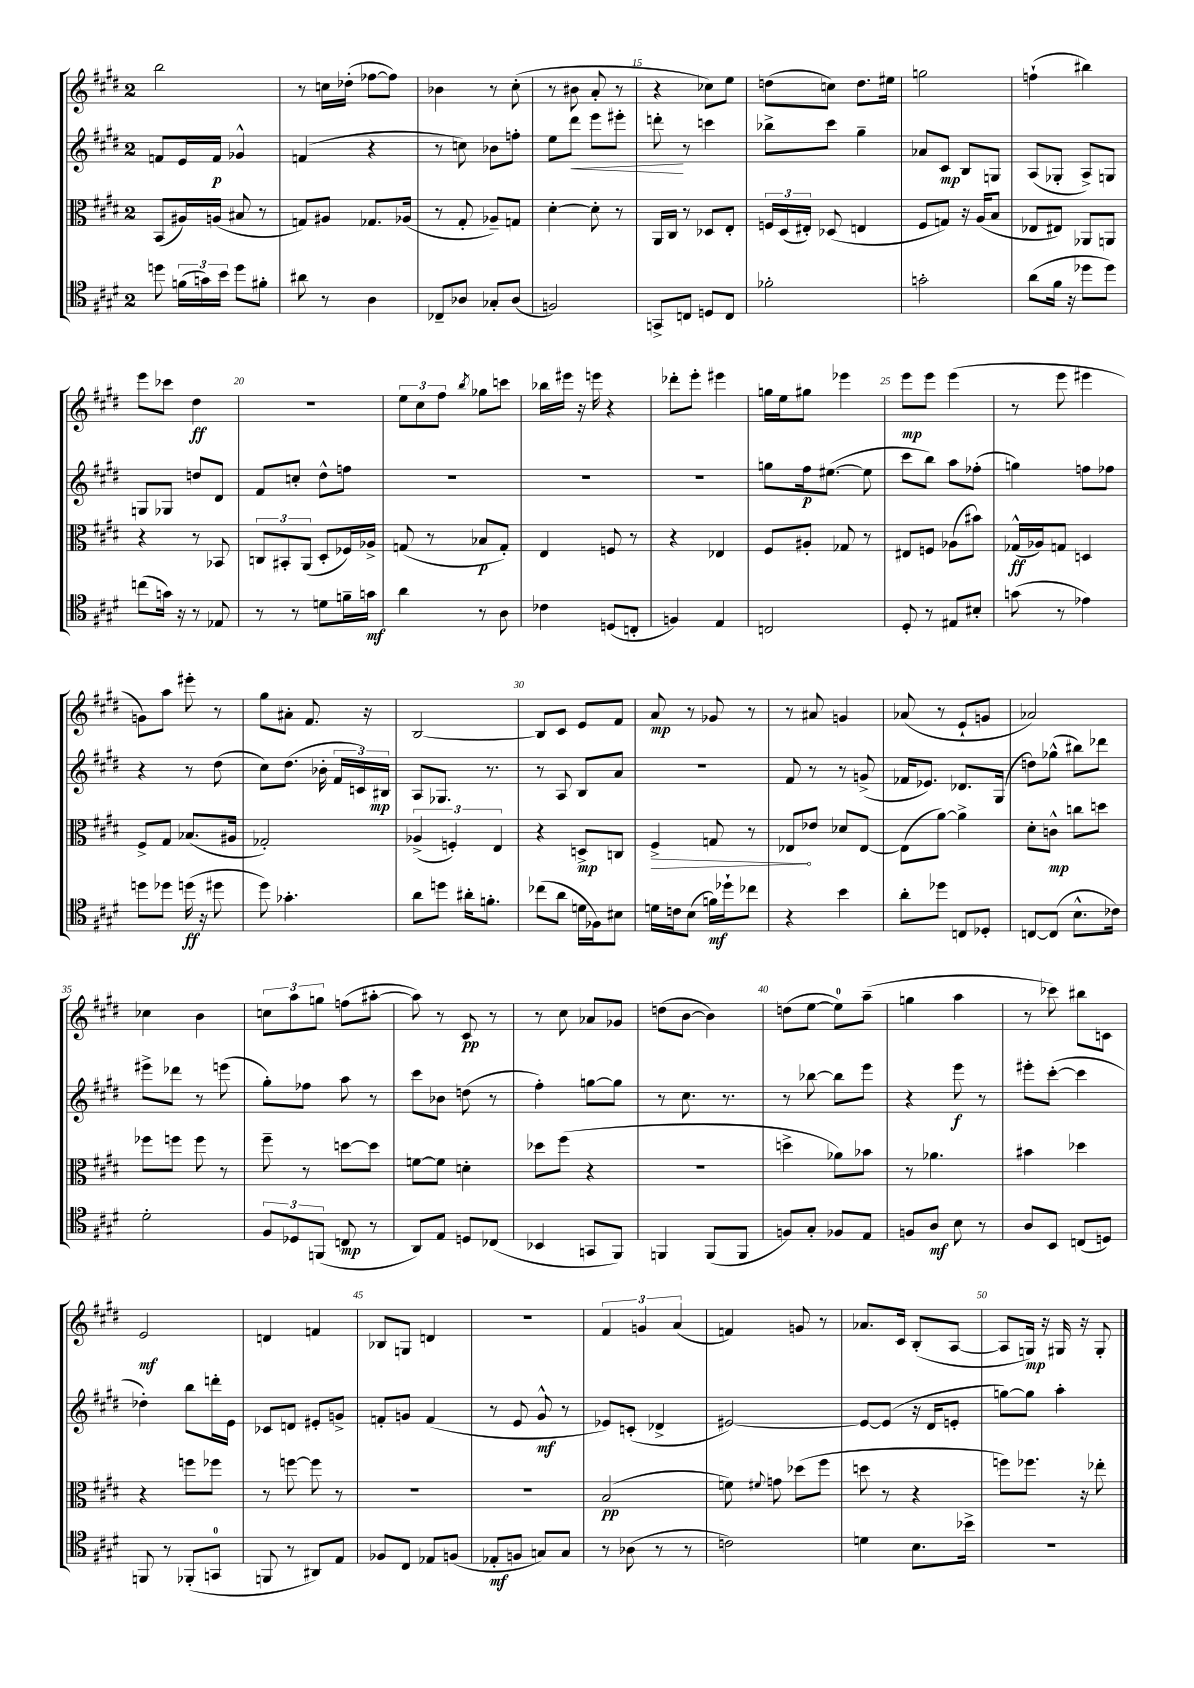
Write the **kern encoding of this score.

**kern	**dynam	**kern	**dynam	**kern	**dynam	**kern	**dynam
*part4	*part4	*part3	*part3	*part2	*part2	*part1	*part1
*staff4	*staff4	*staff3	*staff3	*staff2	*staff2	*staff1	*staff1
*clefC4	*	*clefC3	*	*clefG2	*	*clefG2	*
*k[f#c#g#d#]	*	*k[f#c#g#d#]	*	*k[f#c#g#d#]	*	*k[f#c#g#d#]	*
*M2/4	*	*M2/4	*	*M2/4	*	*M2/4	*
=11	=11	=11	=11	=11	=11	=11	=11
8ddn\	.	(8BB/L	.	8fn/L	.	2bb\	.
(24fn\LL	.	16A#X/L)	.	16e/L	.	.	.
24gn\)	.	.	.	.	.	.	.
.	.	(16An/JJ	.	16f/JJ	p	.	.
24b\JJ	.	.	.	.	.	.	.
8dd\L	.	8B#X/	.	4g-X^^/	.	.	.
8f#X'\J	.	8r	.	.	.	.	.
=12	=12	=12	=12	=12	=12	=12	=12
8a#X\	.	8Gn/L)	.	(4fn/	.	8r	.
8r	.	8A#X/J	.	.	.	16ccn\LL	.
.	.	.	.	.	.	(16dd-X'\JJ	.
4A\	.	8.G-X/L	.	4r	.	[8ff-X\L	.
.	.	.	.	.	.	8ff-\J])	.
.	.	(16A-X/Jk	.	.	.	.	.
=13	=13	=13	=13	=13	=13	=13	=13
8C-X~/L	.	8r	.	8r	.	4b-X\	.
8A-X/J	.	8G#'/	.	8ccn\)	.	.	.
8G-X'/L	.	8A-X~/L)	.	8b-X\L	.	8r	.
(8A-/J	.	8Gn/J	.	8ffn'\J	.	(8cc#'\	.
=14	=14	=14	=14	=14	=14	=14	=14
2Fn/)	.	[4d#'\	.	8ee\L	.	8r	.
!	!	!	!	!	!LO:HP:b	!	!
.	.	.	.	8ddd#\J	<	8b#X\	.
.	.	8d#'\]	.	8eee\L	.	8a'/	.
.	.	8r	.	8eee#X'\J	.	8r	.
=15	=15	=15	=15	=15	=15	=15	=15
8GGn^/L	.	16AA/LL	.	8dddn'\	.	4r	.
.	.	16C#/JJ	.	.	.	.	.
8Cn/J	.	8r	.	8r	[	.	.
8Dn/L	.	8D-X/L	.	4cccn\	.	8cc-X\L)	.
8C/J	.	8E'/J	.	.	.	8ee\J	.
=16	=16	=16	=16	=16	=16	=16	=16
2f-X'\	.	24Fn/LL	.	8bb-X^\L	.	(8ddn\L	.
.	.	(24D#/	.	.	.	.	.
.	.	24E#X'/JJ)	.	.	.	.	.
.	.	(8D-X/	.	8ccc#\J	.	8ccn\J)	.
.	.	4En/	.	4gg#~\	.	8.dd\L	.
.	.	.	.	.	.	16ee#X\Jk	.
=17	=17	=17	=17	=17	=17	=17	=17
2gn'\	.	8F#/L	.	8a-X/L	.	2ggn\	.
.	.	8Gn/J)	.	8c#/J	mp	.	.
.	.	16r	.	8B/L	.	.	.
.	.	(16A/KL	.	.	.	.	.
.	.	8B/J	.	8Gn/J	.	.	.
=18	=18	=18	=18	=18	=18	=18	=18
(8a\L	.	8E-X/L	.	(8A/L	.	(4ffn`\	.
16f#\Jk	.	8E#X/J)	.	8G-X'/J	.	.	.
16r	.	.	.	.	.	.	.
8dd-X\L	.	8AA-X/L	.	8A^/L)	.	4bb#X\)	.
8dd-\J)	.	8AAn/J	.	8Gn/J	.	.	.
!!LO:LB:g=z
=19	=19	=19	=19	=19	=19	=19	=19
(8ccn\L	.	4r	.	8Gn/L	.	8eee\L	.
16gn\Jk)	.	.	.	8G-X/J	.	8ccc-X\J	.
16r	.	.	.	.	.	.	.
8r	.	8r	.	8ddn/L	.	4dd#\	ff
8E-X/	.	8BB-X/	.	8d#/J	.	.	.
=20	=20	=20	=20	=20	=20	=20	=20
8r	.	12Cn/L	.	8f#/L	.	2r	.
.	.	12BB#X'/	.	.	.	.	.
8r	.	.	.	8ccn'/J	.	.	.
.	.	(12AA/J	.	.	.	.	.
8dn\L	.	8D#'/L	.	8dd#^^\L	.	.	.
16fn~\L	.	16F-X/L)	.	8ffn\J	.	.	.
16gn\JJ	mf	16A-X^/JJ	.	.	.	.	.
=21	=21	=21	=21	=21	=21	=21	=21
4a\	.	(8Gn/	.	2r	.	12ee\L	.
.	.	.	.	.	.	12cc#\	.
.	.	8r	.	.	.	.	.
.	.	.	.	.	.	12ff#\J	.
.	.	.	.	.	.	8qbb/	.
8r	.	8B-X/L	p	.	.	8gg-X\L	.
8A\	.	8G'/J)	.	.	.	8cccn\J	.
=22	=22	=22	=22	=22	=22	=22	=22
4c-X\	.	4E/	.	2r	.	16bb-X\LL	.
.	.	.	.	.	.	16eee#X\JJ	.
.	.	.	.	.	.	16r	.
.	.	.	.	.	.	16eeen\	.
(8Dn/L	.	8Fn/	.	.	.	4r	.
8Cn'/J	.	8r	.	.	.	.	.
=23	=23	=23	=23	=23	=23	=23	=23
4Fn/)	.	4r	.	2r	.	8ddd-X'\L	.
.	.	.	.	.	.	8eee'\J	.
4E/	.	4E-X/	.	.	.	4eee#X\	.
=24	=24	=24	=24	=24	=24	=24	=24
2Cn/	.	8F#/L	.	8ggn\L	.	16ggn\LL	.
.	.	.	.	.	.	16ee\J	.
.	.	8A#X'/J	.	16ff#\k	p	8gg#X\J	.
.	.	.	.	([8.ee#X\J	.	.	.
.	.	8G-X/	.	.	.	4eee-X\	.
.	.	8r	.	8ee#\]	.	.	.
=25	=25	=25	=25	=25	=25	=25	=25
8D#'/	.	8E#X/L	.	8ccc#\L	.	8eee\L	mp
8r	.	8Fn/J	.	8bb\J)	.	8eee\J	.
8E#X/L	.	(8A-X\L	.	8aa\L	.	(4eee\	.
8B#X'/J	.	8b#X\J)	.	(8ff-X'\J	.	.	.
=26	=26	=26	=26	=26	=26	=26	=26
(8gn\	.	(16G-X^^/LL	ff	4ggn\)	.	8r	.
.	.	16A-X/J)	.	.	.	.	.
8r	.	8Gn/J	.	.	.	8eee\	.
4e-X\)	.	4Dn/	.	8ffn\L	.	4eee#X\	.
.	.	.	.	8ff-X\J	.	.	.
!!LO:LB:g=z
=27	=27	=27	=27	=27	=27	=27	=27
8ddn\L	.	8F#^/L	.	4r	.	8gn\L)	.
8dd-X\J	.	8G#/J	.	.	.	8aa\J	.
(16ddn\	ff	(8.B-X/L	.	8r	.	8eee#X'\	.
16r	.	.	.	.	.	.	.
8dd#X\	.	.	.	(8dd#\	.	8r	.
.	.	16A#X/Jk	.	.	.	.	.
=28	=28	=28	=28	=28	=28	=28	=28
8dd#\)	.	2G-X'/)	.	8cc#\L)	.	8gg#\L	.
4.g-X'\	.	.	.	(8.dd#\J	.	8a#X'\J	.
.	.	.	.	.	.	8.f#/	.
.	.	.	.	16b-X'\	.	.	.
.	.	.	.	24f#/LL	.	.	.
.	.	.	.	24cn/)	.	.	.
.	.	.	.	.	.	16r	.
.	.	.	.	24B#X/JJ	mp	.	.
=29	=29	=29	=29	=29	=29	=29	=29
8a\L	.	(6A-X^/	.	8A/L	.	[2B/	.
8ddn\J	.	.	.	8.G-X/J	.	.	.
.	.	6Fn'/)	.	.	.	.	.
16a#X'\KL	.	.	.	.	.	.	.
8.fn'\J	.	.	.	8.r	.	.	.
.	.	6E/	.	.	.	.	.
=30	=30	=30	=30	=30	=30	=30	=30
(8cc-X\L	.	4r	.	8r	.	8B/L]	.
8a\J	.	.	.	8A/	.	8c#/J	.
16dn\LL	.	8Dn^/L	mp	8B/L	.	8e/L	.
16F-X\J)	.	.	.	.	.	.	.
8B#X\J	.	8Cn/J	.	8a/J	.	8f#/J	.
=31	=31	=31	=31	=31	=31	=31	=31
!	!	!	!LO:HP:b	!	!	!	!
16dn\LL	.	4F#^/	>	2r	.	8a/	mp
16cn\J	.	.	.	.	.	.	.
(8B\J	.	.	.	.	.	8r	.
16fn\LL)	mf	8Gn/	.	.	.	8g-X/	.
16dd-X`\J	.	.	.	.	.	.	.
8cc-X\J	.	8r	.	.	.	8r	.
=32	=32	=32	=32	=32	=32	=32	=32
4r	.	8E-X/L	.	8f#/	.	8r	.
.	.	8e-X/J	]	8r	.	8a#X/	.
4b\	.	8d-X/L	.	8r	.	4gn/	.
.	.	[8E-/J	.	(8gn^/	.	.	.
=33	=33	=33	=33	=33	=33	=33	=33
8a'\L	.	(8E-\L]	.	16f-X/KL	.	(8a-X/	.
.	.	.	.	8.e-X/J)	.	.	.
8dd-X\J	.	[8a\J)	.	.	.	8r	.
8Cn/L	.	4a^\]	.	8.d-X/L	.	8e`/L	.
8D-X'/J	.	.	.	.	.	8gn/J	.
.	.	.	.	(16G#/Jk	.	.	.
=34	=34	=34	=34	=34	=34	=34	=34
[8Cn/L	.	8d#'\L	.	8ddn\L)	.	2a-X/)	.
(8C/J]	.	8cn^^\J	mp	(8gg-X^^\J	.	.	.
8.B^^\L	.	8ccn\L	.	8bb#X\L)	.	.	.
.	.	8ddn\J	.	8ddd-X\J	.	.	.
16c-X\Jk)	.	.	.	.	.	.	.
!!LO:LB:g=z
=35	=35	=35	=35	=35	=35	=35	=35
2d#'\	.	8ff-X\L	.	8eee#X^\L	.	4cc-X\	.
.	.	8ffn\J	.	8ddd-X\J	.	.	.
.	.	8ff\	.	8r	.	4b\	.
.	.	8r	.	(8eeen\	.	.	.
=36	=36	=36	=36	=36	=36	=36	=36
12F#/L	.	8ff#~\	.	8gg#'\L)	.	12ccn\L	.
12D-X/	.	.	.	.	.	12aa\	.
.	.	8r	.	8ff-X\J	.	.	.
(12FFn/J	.	.	.	.	.	12ggn\J	.
8Cn/	mp	[8ddn\L	.	8aa\	.	(8ffn\L	.
8r	.	8dd\J]	.	8r	.	[8aa#X'\J	.
=37	=37	=37	=37	=37	=37	=37	=37
8AA/L)	.	[8fn\L	.	8ccc#\L	.	8aa#\])	.
8E/J	.	8f\J]	.	8b-X\J	.	8r	.
8Dn/L	.	4dn'\	.	(8ddn\	.	8c#/	pp
(8C-X/J	.	.	.	8r	.	8r	.
=38	=38	=38	=38	=38	=38	=38	=38
4BB-X/	.	8dd-X\L	.	4ff#'\)	.	8r	.
.	.	(8ff#\J	.	.	.	8cc#\	.
8GGn/L	.	4r	.	[8ggn\L	.	8a-X/L	.
8FF#/J)	.	.	.	8gg\J]	.	8g-X/J	.
=39	=39	=39	=39	=39	=39	=39	=39
4FFn/	.	2r	.	8r	.	(8ddn\L	.
.	.	.	.	8.cc#\	.	[8b\J	.
(8FF/L	.	.	.	.	.	4b\])	.
.	.	.	.	8.r	.	.	.
8FF/J	.	.	.	.	.	.	.
=40	=40	=40	=40	=40	=40	=40	=40
8Fn/L)	.	4ddn^\	.	8r	.	(8ddn\L	.
8G#'/J	.	.	.	[8bb-X\	.	[8ee\J	.
8F-X/L	.	8a-X\L)	.	8bb-\L]	.	8ee\L])	.
8E/J	.	8b-X\J	.	8eee\J	.	(8aa~\J	.
=41	=41	=41	=41	=41	=41	=41	=41
8Fn/L	.	8r	.	4r	.	4ggn\	.
8A/J	mf	4.a-X\	.	.	.	.	.
8B\	.	.	.	8eee\	f	4aa\	.
8r	.	.	.	8r	.	.	.
=42	=42	=42	=42	=42	=42	=42	=42
8A/L	.	4b#X\	.	8eee#X'\L	.	8r	.
8BB/J	.	.	.	([8ccc#'\J	.	8ccc-X\)	.
(8Cn/L	.	4dd-X\	.	4ccc#\]	.	8bb#X\L	.
8Dn/J)	.	.	.	.	.	8cn\J	.
!!LO:LB:g=z
=43	=43	=43	=43	=43	=43	=43	=43
8FFn/	.	4r	.	4dd-X'\)	.	2e/	mf
8r	.	.	.	.	.	.	.
(8FF-X'/L	.	8ffn\L	.	8bb\L	.	.	.
8GGn/J	.	8ff-X\J	.	16dddn'\L	.	.	.
.	.	.	.	16e\JJ	.	.	.
=44	=44	=44	=44	=44	=44	=44	=44
8FFn/	.	8r	.	8c-X/L	.	4dn/	.
8r	.	[8ffn\	.	8dn/J	.	.	.
8AA#X/L)	.	8ff\]	.	8e#X'/L	.	4fn/	.
8E/J	.	8r	.	8gn^/J	.	.	.
=45	=45	=45	=45	=45	=45	=45	=45
8F-X/L	.	2r	.	8fn'/L	.	8B-X/L	.
8C#/J	.	.	.	8gn/J	.	8Gn/J	.
8E-X/L	.	.	.	(4f/	.	4dn/	.
(8Fn/J	.	.	.	.	.	.	.
=46	=46	=46	=46	=46	=46	=46	=46
8E-X'/L	mf	2r	.	8r	.	2r	.
8Fn/J	.	.	.	8e/	.	.	.
8Gn/L)	.	.	.	8g#^^/	mf	.	.
8G/J	.	.	.	8r	.	.	.
=47	=47	=47	=47	=47	=47	=47	=47
8r	.	(2B/	pp	8e-X/L)	.	6f#/	.
(8A-X\	.	.	.	(8cn'/J	.	.	.
.	.	.	.	.	.	6gn/	.
8r	.	.	.	4d-X^/	.	.	.
.	.	.	.	.	.	(6a/	.
8r	.	.	.	.	.	.	.
=48	=48	=48	=48	=48	=48	=48	=48
2cn\)	.	8fn\)	.	[2e#X/)	.	4fn/)	.
.	.	8qqf#X/	.	.	.	.	.
.	.	8gn\	.	.	.	.	.
.	.	(8dd-X\L	.	.	.	8gn/	.
.	.	8ff#\J	.	.	.	8r	.
=49	=49	=49	=49	=49	=49	=49	=49
4dn\	.	8ddn\	.	8e#/L_	.	8.a-X/L	.
.	.	8r	.	(8e#/J]	.	.	.
.	.	.	.	.	.	16c#/Jk	.
8.B\L	.	4r	.	16r	.	(8B'/L	.
.	.	.	.	16d#/KL	.	.	.
.	.	.	.	8en'/J	.	[8A/J	.
16b-X^\Jk	.	.	.	.	.	.	.
=50	=50	=50	=50	=50	=50	=50	=50
2r	.	8ffn\L)	.	[8ggn\L)	.	8A/L]	.
.	.	8.ff-X\J	.	8gg\J]	.	16Gn/Jk)	mp
.	.	.	.	.	.	16r	.
.	.	.	.	4aa'\	.	16G#X/	.
.	.	16r	.	.	.	16r	.
.	.	8ee-X'\	.	.	.	8G#'/	.
==	==	==	==	==	==	==	==
*-	*-	*-	*-	*-	*-	*-	*-
